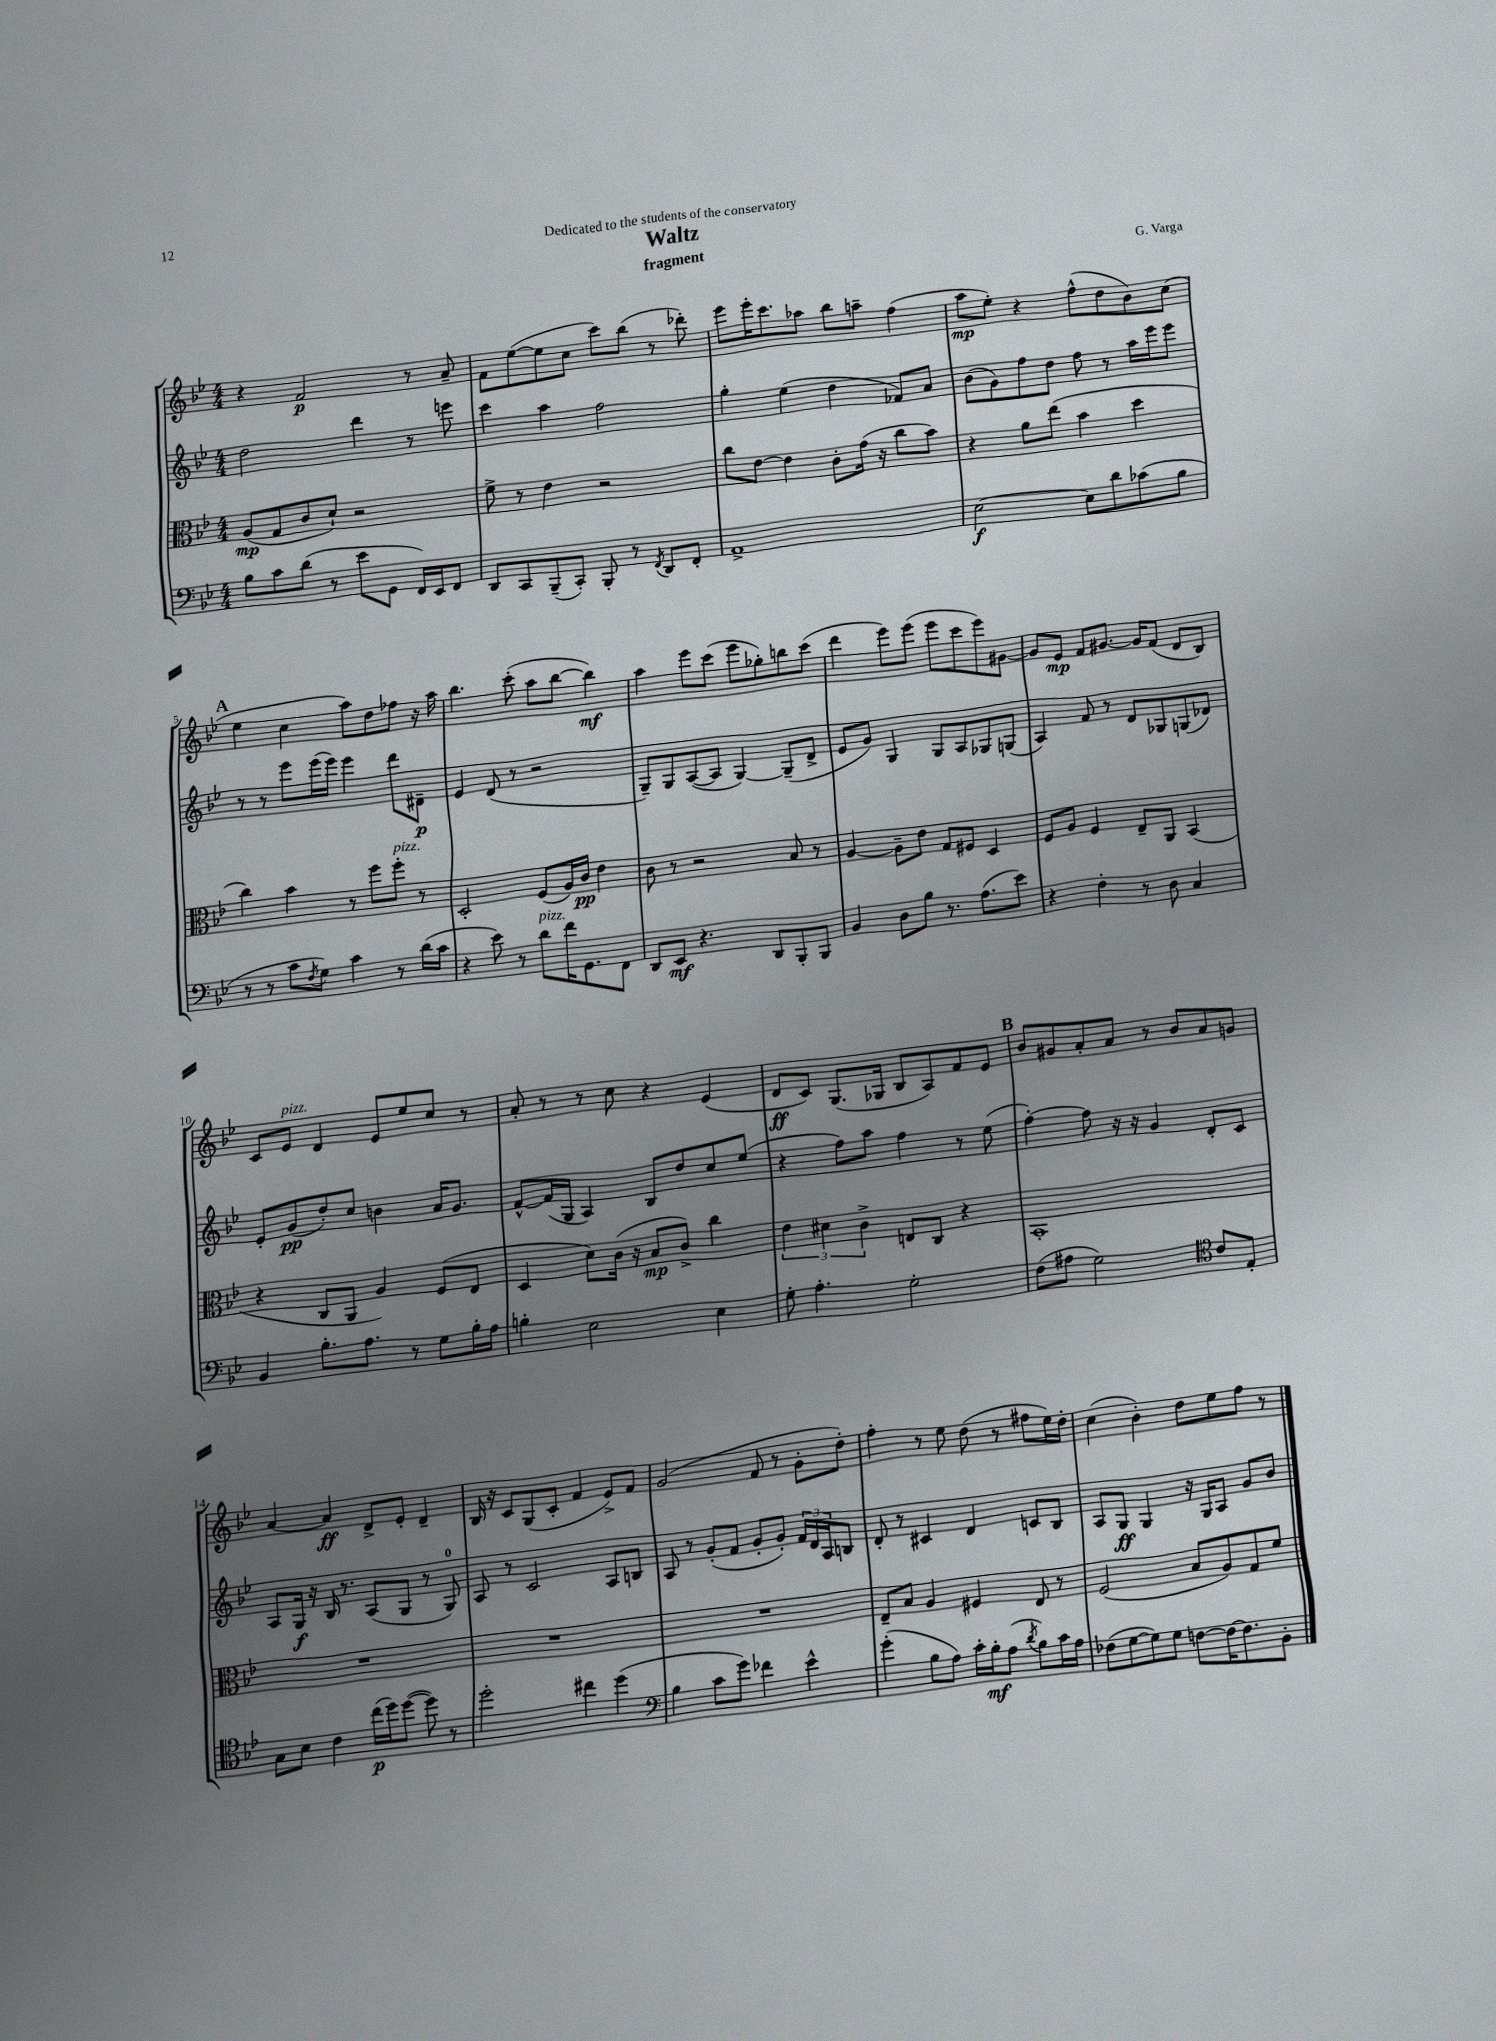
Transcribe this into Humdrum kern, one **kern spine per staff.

**kern	**kern	**kern	**kern
*staff4	*staff3	*staff2	*staff1
*clefF4	*clefC3	*clefG2	*clefG2
*k[b-e-]	*k[b-e-]	*k[b-e-]	*k[b-e-]
*M4/4	*M4/4	*M4/4	*M4/4
8B-\L	(8A/L	2dd\	4r
8c\	8G/	.	.
(8d\J	8c/	.	2f/
8r	8d`/J)	.	.
8e-\L	2r	4ddd\	.
8GG\J	.	.	.
16FF/LL)	.	8r	8r
16EE-/J	.	.	.
8FF/J	.	8eee\	8a~/
=	=	=	=
8DD/L	8f^\	4ccc\	8f\L
8CC/	8r	.	([8ee-\
(8BBB-~/	4e-\	4aa\	8ee-\]
8CC'/J)	.	.	8cc\J
8BBB-'/	2r	2ff\	8ccc\L)
8r	.	.	(8bb-\J
8qFF/	.	.	.
8DD/L	.	.	8r
8FF'/J	.	.	8ddd-'\)
=	=	=	=
1AA^	8cc\L	4gg'\	8eee-\L
.	[8e-\J	.	16eee-'\K
.	.	.	8.ccc\
.	4e-\]	(4ee-\	.
.	.	.	8aa-\J
.	8c'\L	4dd\	8bb-\L
.	(16g\Jk	.	8aa~\J
.	16r	.	.
.	8cc\L	8f-/L)	(4ff\
.	8b-\J)	8a/J	.
=	=	=	=
[2E-\	4r	(8b-\L	8aa\L
.	.	8g\)	8ee-'\J)
.	8a\L	8ff\	4r
.	(8ee-\J	8dd\J	.
8E-\]L	4b-\	8ff\	(8ff^^\L
8d\	.	8r	8dd\
(8c-\	4dd\	16aa\LL	8b-\)
.	.	16eee-\J	.
8B-\J	.	8eee-\J	(8cc\J
=	=	=	=
8r	4cc\)	8r	4ee-\
8r	.	8r	.
8c\L	4b-\	8eee-\L	4cc\
8qF/	.	.	.
8G\J)	.	(16eee-\L	.
.	.	16eee-\JJ)	.
4c\	8r	4eee-\	8aa\L)
.	8ff\L	.	8dd\
8r	8ff'\J	8ddd\L	8ff-\J
(16d\LL	8r	8d#~\J	16r
16c\JJ	.	.	16aa\
=	=	=	=
4r	2D'/	4e-/	4.bb-\
8e-\)	.	(8d/	.
8r	.	8r	(8ccc'\
8d\L	(8F/L	2r	8aa\L
16f\K	16A/L)	.	[8bb-\J
8.GG\	16c/JJ	.	.
.	4e-\	.	4bb-\])
8FF\J	.	.	.
=	=	=	=
8DD/L	8c\	8G~/L)	4aa\
8EE-/J	8r	8G/	.
4.r	2r	([8A/	8eee-\L
.	.	8A/]J	(8ccc\J
.	.	[4G/)	8eee-\L
8DD/L	.	.	8gg-'\)
8BBB-'/	8B-/	(8G~/]L	8bb\
8BBB-/J	8r	8d^/J	(8ccc\J
=	=	=	=
4BB-/	[4A/	8e-/L	4ddd\
.	.	8g/J)	.
8D\L	8A~\]L	4G/	8eee-\L)
8B-\J	8e-\J	.	(8eee-\J
8.r	8G/L	8G/L	8eee-\L
.	8F#/J	8A/	8ccc\
(8.A\L	.	.	.
.	4D/	8G-/	8eee-\)
8e-\J)	.	(8G/J	[8g#\J
=	=	=	=
4r	8F/L	4A/)	8g#/]L
.	8A/J	.	8e-/J
4F'\	4F/	8f/	8f/L
.	.	8r	[8.g#/J
8r	8E-~/L	8d/L	.
.	.	.	16g#/]LK
8D\	8AA/J	8G-/	(8f/J
4C/	(4BB-/	(8G/	8d/L
.	.	8d-/J)	8B-/J)
=	=	=	=
4BB-/	4r	8e-'/L	8c/L
.	.	(8g/	8e-/J
8.B-'\L	8C/L	8dd'/)	4d/
.	8AA/J	8cc/J	.
8.A\J	.	.	.
.	4A/)	4b\	8e-/L
8r	.	.	8ee-/
8G\L	(8F/L	16a/LK	8cc/J
.	.	8.g/J	.
16B-'\L	8E-/J	.	8r
16A\JJ	.	.	.
=	=	=	=
4B'\	4D/	[8f^^/L	8a'/
.	.	(16f/]L	8r
.	.	16G/JJ	.
2E-\	8d\L)	4A/)	8r
.	(16c\Jk	.	8cc\
.	16r	.	.
.	8B-/L	8B-/L	4r
.	8c^/J)	8dd/	.
4E-\	4cc\	8cc/	(4e-/
.	.	(8ee-/J	.
=	=	=	=
8G'\	6e-\	4r	8d/L
4.A'\	.	.	8c/J)
.	6d#\	.	.
.	.	8ff\L)	(8.G/L
.	6c^\	.	.
.	.	8aa\J	.
.	.	.	16G-/Jk
2G'\	8E/L	4ff\	8B-/L
.	8C/J	.	8A/)
.	4r	8r	8f/
.	.	(8ee-\	8e-/J
=	=	=	=
(8F\L	1BB-'	[4ff'\)	8b-/L
8A#\J	.	.	8g#/
2G\)	.	8ff\]	8a'/
.	.	16r	8a/J
.	.	16r	.
.	.	4g/	8r
.	.	.	8b-/L
*clefC4	*	*	*
8c/L	.	8d'/L	8a/
8E-'/J	.	8c/J	8g/J
=	=	=	=
8G\L	1r	8A/L	[4a/
8B-\J	.	16G/Jk	.
.	.	16r	.
4c\	.	16B-/	4a/]
.	.	8.r	.
(16cc\LL	.	(8A/L	8d^/L
16dd\J)	.	.	.
([8dd\J	.	8G/J	8e-'/J
8dd\])	.	8r	4d~/
8r	.	8G/)	.
=	=	=	=
2dd'\	1r	8A/	16B-/
.	.	.	16r
.	.	8r	8c/L
.	.	2c/	(8G/
.	.	.	8c'/J
4cc#\	.	.	4f/
(4dd\	.	8A/L	8e-^/L)
.	.	8B/J	8f/J
=	=	=	=
*clefF4	*	*	*
4B-\	1r	8A/	(2g/
.	.	8r	.
8c\L	.	(8g'/L	.
8g\J)	.	8f/J	.
4f-\	.	8g'/L	8f/
.	.	8g'/J)	8r
4e-^^\	.	24f/LL	8g'\L
.	.	24d/	.
.	.	24A/J	.
.	.	8B/J	8dd'\J)
=	=	=	=
(4g'\	8E-~/L	8d'/	4ff'\
.	8B-/J	8r	.
8B-\L	4A/	4c#/	8r
8A\J)	.	.	8ee-\
16c'\LL	4F#/	4d/	(8dd\
16B-'\J	.	.	.
(8A\J	.	.	8r
8qd/	.	.	.
8B-\L)	8E-/	8c/L	8ff#\L
16c\L	8r	8B-/J	16ee-\L)
16A\JJ	.	.	16dd'\JJ
=	=	=	=
(8F-\L	(2F/	8A/L	(4cc\
[8G\	.	8G/J	.
8G\])	.	4G/	4b-'\)
8G\J	.	.	.
[8F\L	8B-/L	16r	8dd\L
.	.	16G/LK	.
16F\_K	8A/)	8A/J	8ee-\
8.F\]	.	.	.
.	8G/	8g/L	8ff\J
8BB-'\J	8f/J	8b-/J	8r
==	==	==	==
*-	*-	*-	*-
